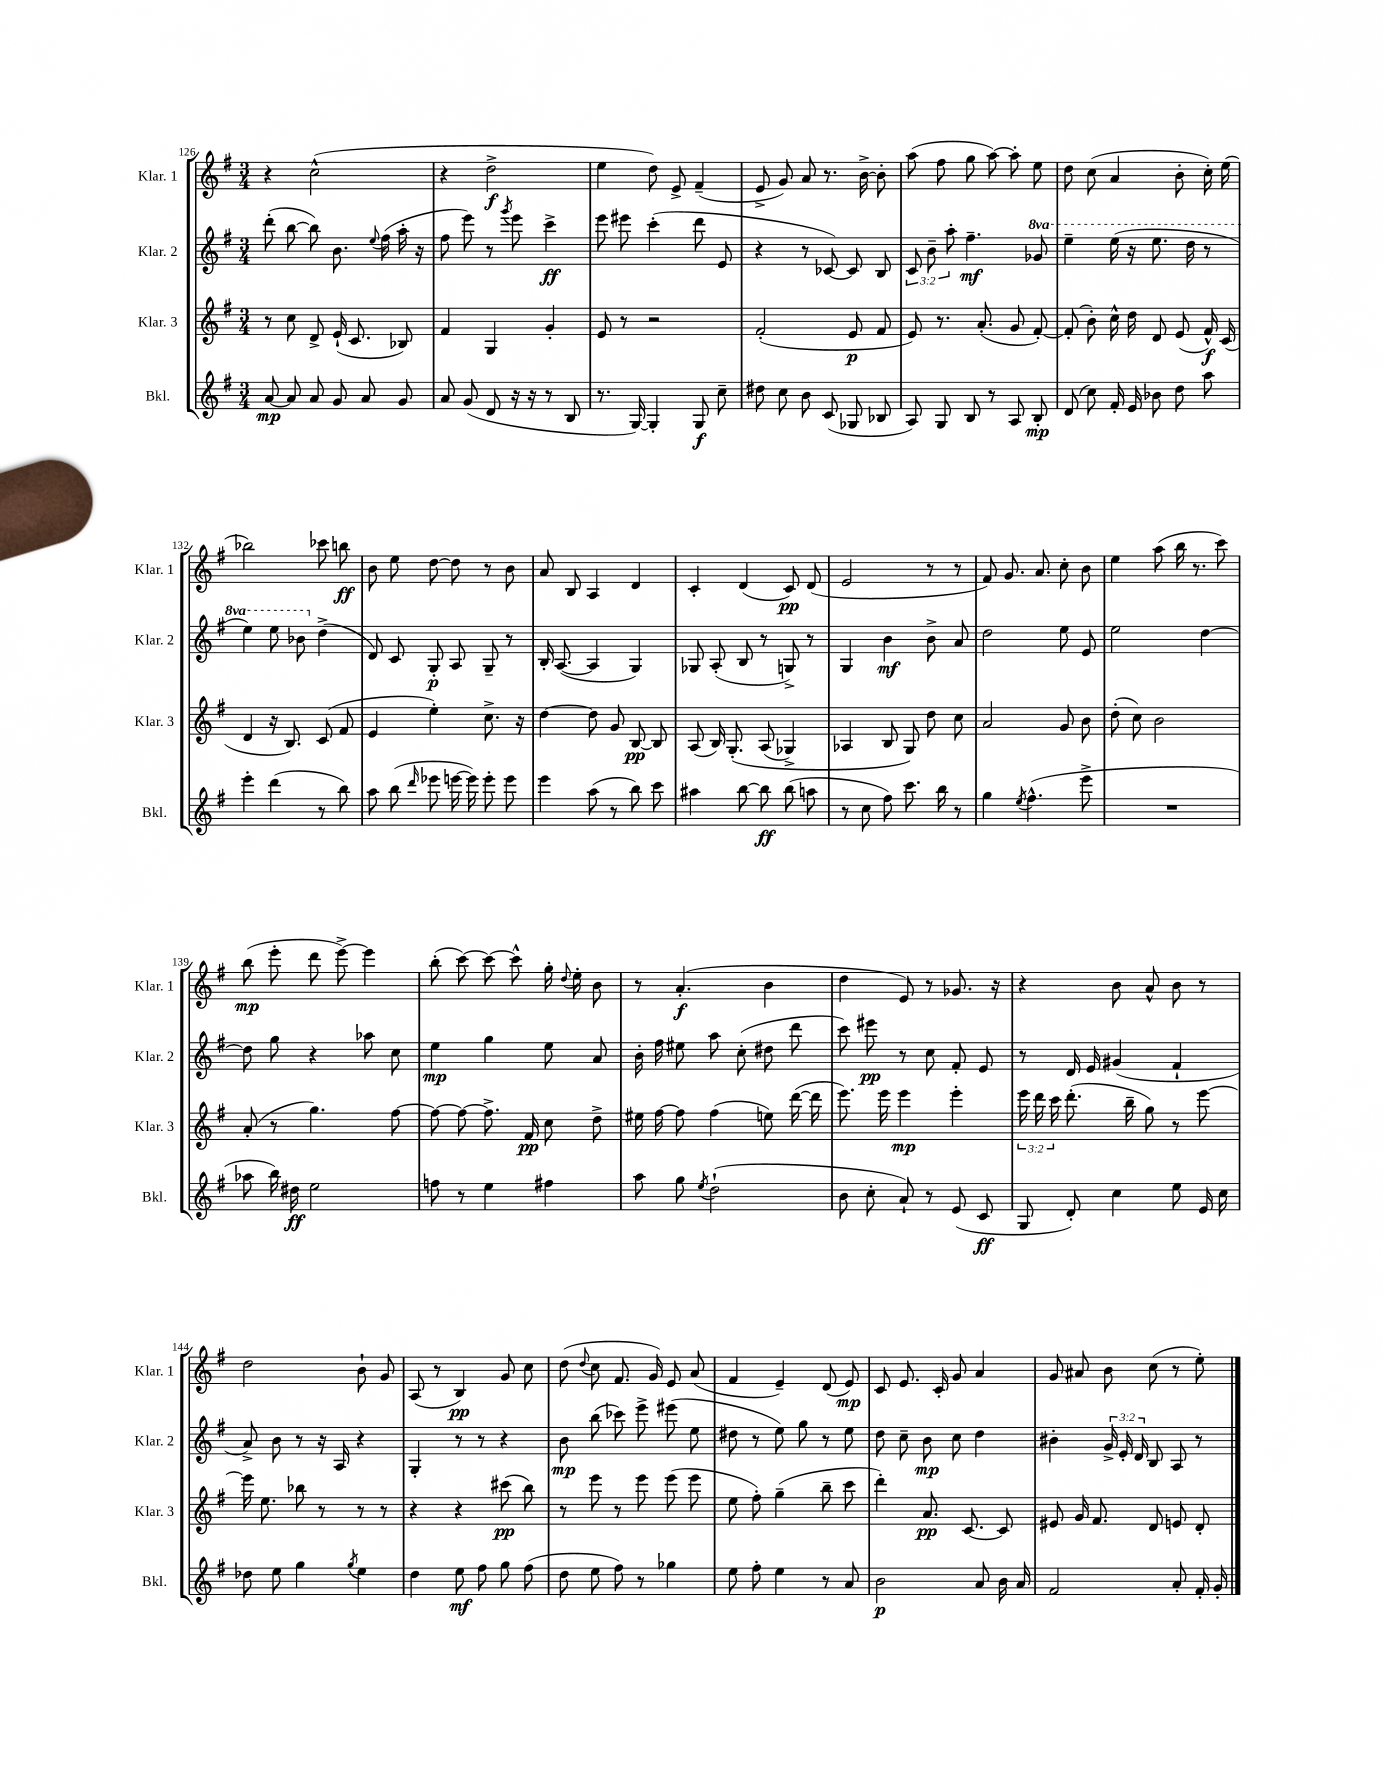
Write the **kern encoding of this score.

**kern	**kern	**kern	**kern
*staff4	*staff3	*staff2	*staff1
*clefG2	*clefG2	*clefG2	*clefG2
*k[f#]	*k[f#]	*k[f#]	*k[f#]
*M3/4	*M3/4	*M3/4	*M3/4
[8a	8r	(8ddd'	4r
8a]	8cc	[8bb	.
8a	8d^	8bb])	(2cc^^
8g	(16e`	8.b	.
.	8.c	.	.
8a	.	.	.
.	.	8qqee	.
.	.	(16ff#	.
8g	8B-)	16aa'	.
.	.	16r	.
=	=	=	=
8a	4f#	8ff#	4r
(8g	.	8eee)	.
8d	4G	8r	2dd^
.	.	8qggg	.
16r	.	8eee	.
16r	.	.	.
8r	4g'	4ccc^	.
8B	.	.	.
=	=	=	=
8.r	8e	8eee	4ee
.	8r	8eee#	.
[16G)	.	.	.
4G']	2r	(4ccc'	8dd)
.	.	.	8e^
8G	.	8ddd	(4f#~
8cc~	.	8e	.
=	=	=	=
8dd#	(2f#'	4r	8e^
8cc	.	.	8g)
8b	.	8r	8a
(8c	.	[8c-)	8.r
8G-	8e	8c-]	.
.	.	.	[16b^
8B-	8f#	8B	8b']
=	=	=	=
8A)	8e)	12c	(8aa
.	.	12b~	.
8G	8.r	.	8ff#
.	.	12aa'	.
8B	.	4.ff#~	8gg
.	(8.a'	.	.
8r	.	.	[8aa)
8A	8g	.	8aa']
8B'	[8f#')	8gg-	8ee
=	=	=	=
(8d	(8f#']	4eee~	8dd
8cc)	8b')	.	(8cc
16f#'	16cc^^	(16eee	4a
16e	16dd	16r	.
8b-	8d	8.eee	.
8dd	(8e	.	8b'
.	.	16ddd	.
8aa	16f#^^)	8r	16cc')
.	(16c	.	(16ee
=	=	=	=
4eee'	4d	4eee)	2bb-)
(4ddd	16r	8eee	.
.	8.B)	.	.
.	.	8bb-	.
8r	(8c	(4dd^	8ccc-
8bb)	8f#	.	8bb
=	=	=	=
8aa	4e	8d)	8b
(8bb	.	8c	8ee
16qqddd	.	.	.
8eee-	4ee')	8G'	[8dd
[16eee	.	8A	8dd]
16eee])	.	.	.
8eee'	8.cc^	8G~	8r
8eee	.	8r	8b
.	16r	.	.
=	=	=	=
4eee	[4dd	16B'	8a
.	.	([8.A	.
.	.	.	8B
(8aa	8dd]	4A]	4A
8r	8g	.	.
8bb)	[8B	4G)	4d
8ccc	8B]	.	.
=	=	=	=
4aa#	(8A	8G-	4c'
.	16B)	(8A'	.
.	&(8.G'	.	.
[8bb	.	8B	(4d
8bb]	(8A	8r	.
(8bb	4G-^)	8G^)	8c)
8aa	.	8r	(8d
=	=	=	=
8r	4A-	4G	2e
8cc	.	.	.
8ff#)	8B	4b	.
8.ccc	8G&)	.	.
.	8dd	8b^	8r
16bb	.	.	.
8r	8cc	8a	8r
=	=	=	=
4gg	2a	2dd	8f#)
.	.	.	8.g
8qee	.	.	.
(4.ff#^^	.	.	.
.	.	.	8.a
.	8g	8ee	8cc'
8eee^	8b	8e	8b
=	=	=	=
2.r	(8dd'	2ee	4ee
.	8cc)	.	.
.	2b	.	(8aa
.	.	.	16bb
.	.	.	8.r
.	.	[4dd	.
.	.	.	8ccc)
=	=	=	=
8aa-	(8a'	8dd]	(8bb
16bb)	8r	8gg	8eee'
16dd#	.	.	.
2ee	4.gg)	4r	8ddd
.	.	.	[8eee^)
.	.	8aa-	4eee]
.	[8ff#	8cc	.
=	=	=	=
8ff	8ff#_	4ee	(8bb'
8r	8ff#_	.	[8ccc)
4ee	8.ff#^]	4gg	8ccc_
.	.	.	8ccc^^]
.	16f#	.	.
4ff#	8cc	8ee	16gg'
.	.	.	8qqdd
.	.	.	16ee'
.	8dd^	8a	8b
=	=	=	=
8aa	16ee#	16b'	8r
.	[16ff#	16ff#	.
8gg	8ff#]	8ee#	(4.a'
8qee	.	.	.
(2dd`	(4ff#	8aa	.
.	.	(8cc'	.
.	8ee)	8dd#	4b
.	([16ddd	8ddd	.
.	16ddd]	.	.
=	=	=	=
8b	8.eee)	8ccc)	4dd
8cc'	.	8eee#	.
.	16eee	.	.
8a`)	4eee	8r	8e)
8r	.	8cc	8r
(8e	4eee'	8f#'	8.g-
8c	.	8e	.
.	.	.	16r
=	=	=	=
8G	24eee	8r	4r
.	24ddd	.	.
.	24ccc	.	.
8d')	(8.ddd'	16d	.
.	.	16e	.
4cc	.	(4g#	8b
.	16bb~	.	.
.	8gg)	.	8a^^
8ee	8r	4f#`	8b
16e	[8eee	.	8r
16cc	.	.	.
=	=	=	=
8dd-	16eee]	8a^)	2dd
.	8.ee	.	.
8ee	.	8b	.
4gg	8bb-	8r	.
.	8r	16r	.
.	.	16A	.
8qgg	.	.	.
4ee	8r	4r	8b`
.	8r	.	8g
=	=	=	=
4dd	4r	4G'	(8A
.	.	.	8r
8ee	4r	8r	4B)
8ff#	.	8r	.
8gg	(8ccc#	4r	8g
(8ff#	8bb)	.	8cc
=	=	=	=
8dd	8r	8b	(8dd
.	.	.	8qqdd
8ee	8eee	(8bb	8cc
8ff#)	8r	8ccc-)	8.f#
8r	8eee	8eee^	.
.	.	.	16g)
4gg-	(8eee	(8eee#	8e
.	8eee	8ee	(8a
=	=	=	=
8ee	8ee	8dd#	4f#
8ff#'	8ff#')	8r	.
4ee	(4gg~	8ee)	4e~)
.	.	8gg	.
8r	8bb~	8r	(8d
8a	8ccc	8ee	8e)
=	=	=	=
2b	4ddd')	8dd	8c
.	.	8cc~	8.e
.	8.a	8b	.
.	.	.	16c'
.	.	8cc	8g
.	[8.c	.	.
8a	.	4dd	4a
16b	8c]	.	.
16a	.	.	.
=	=	=	=
2f#	8e#	4b#'	8g
.	16g	.	8a#
.	8.f#	.	.
.	.	24g^	8b
.	.	24e'	.
.	.	24d	.
.	8d	8B	(8cc
8a'	8e	8A	8r
16f#'	8d'	8r	8ee')
16g'	.	.	.
==	==	==	==
*-	*-	*-	*-
